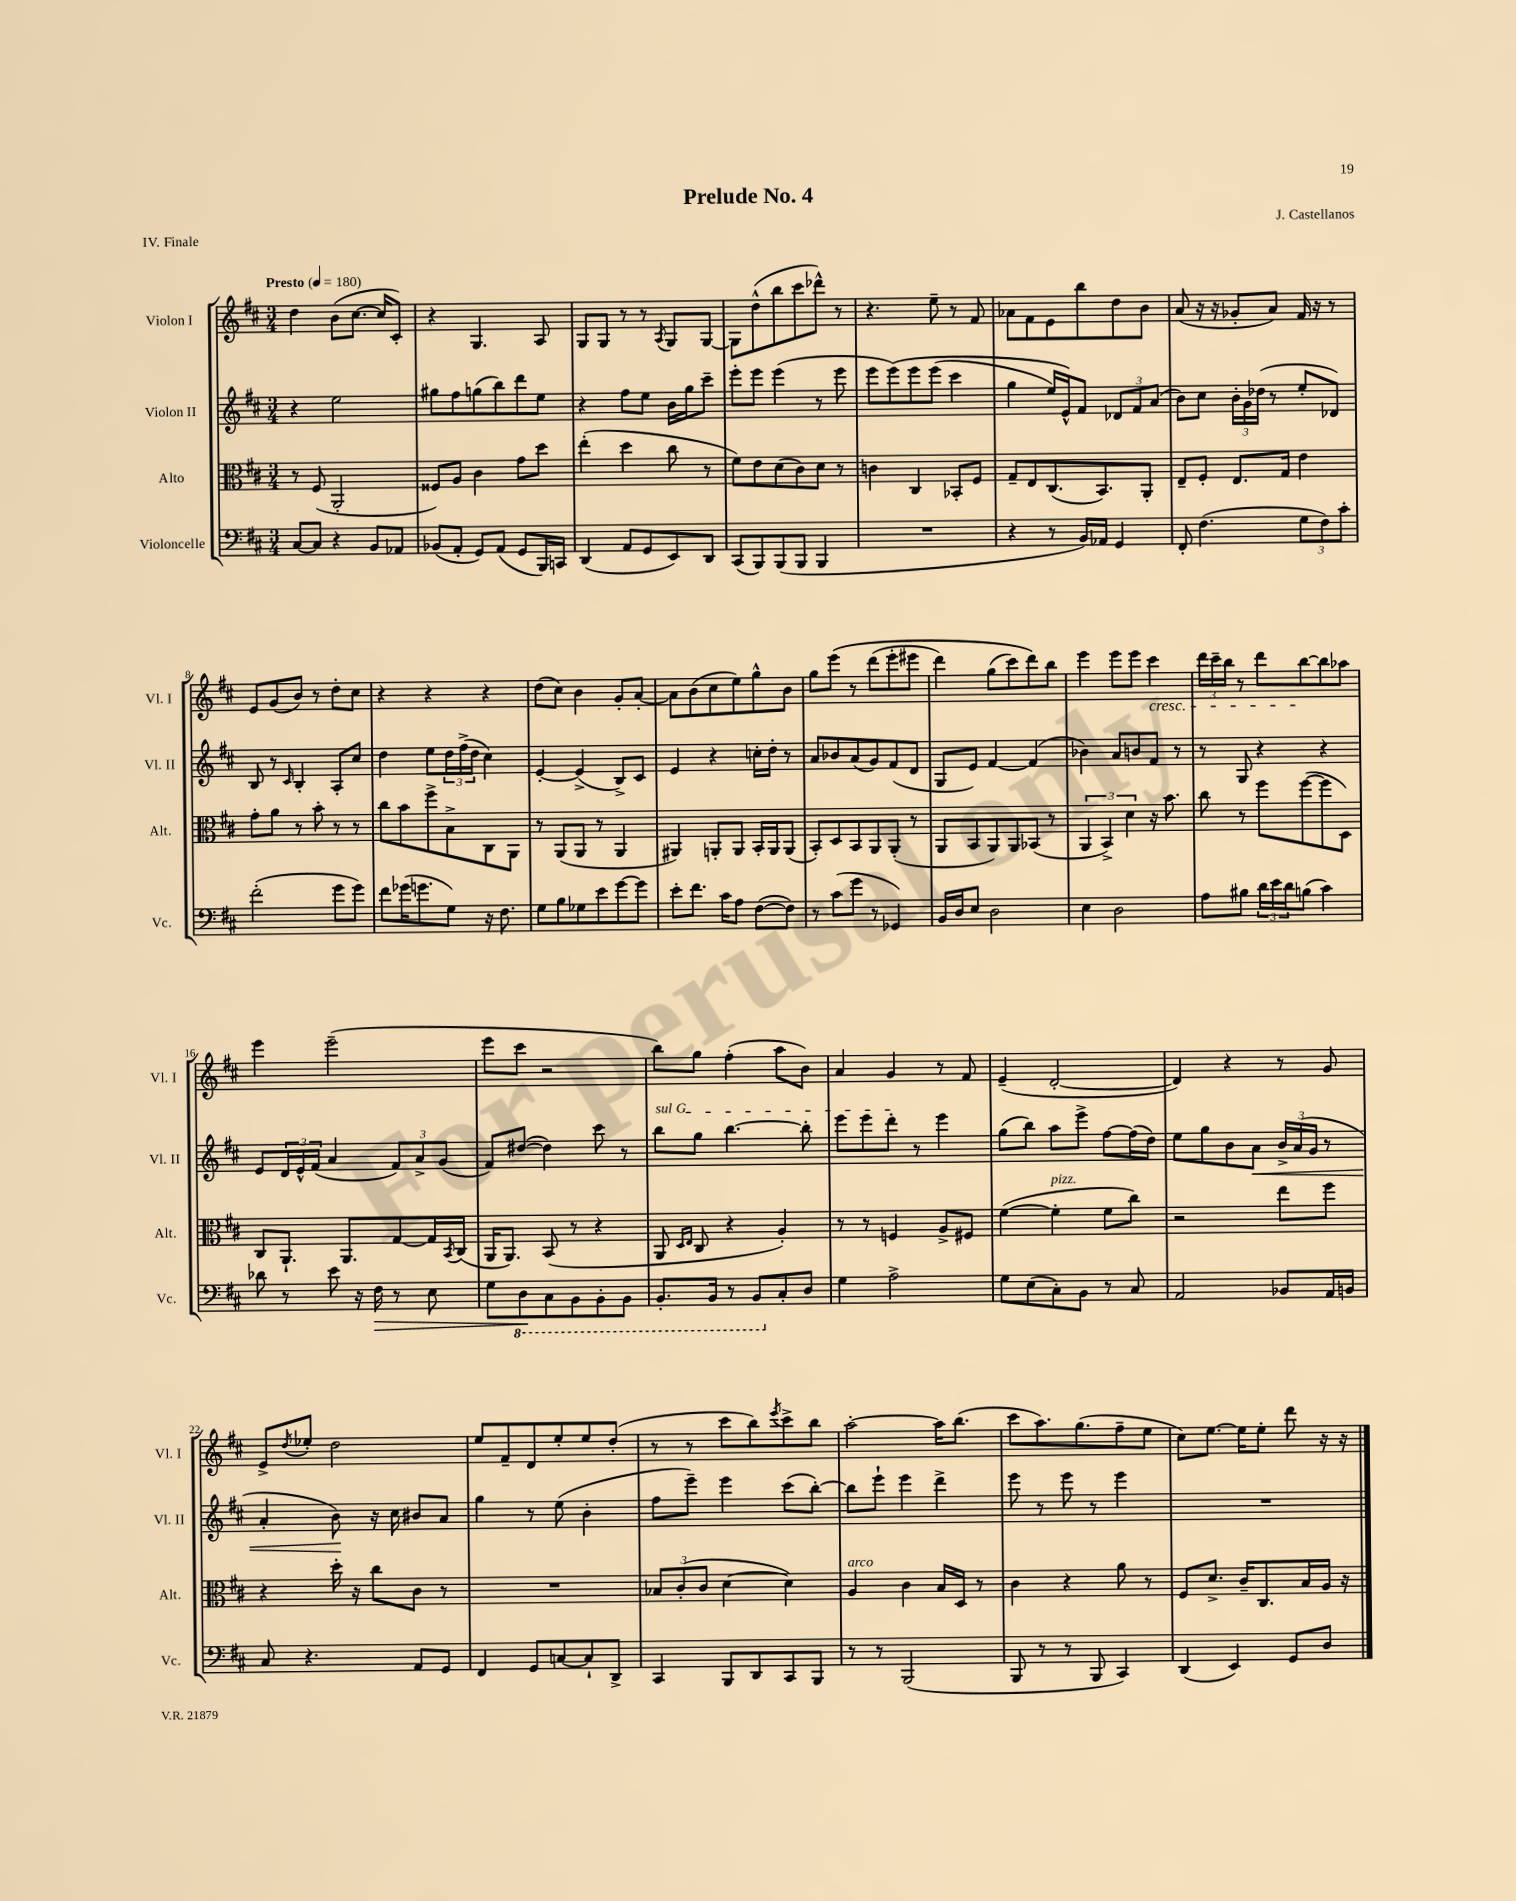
\header { title = "Prelude No. 4" composer = "J. Castellanos" piece = "IV. Finale" }
<<
\new StaffGroup <<
\new Staff = "s0" \with { instrumentName = "Violon I" shortInstrumentName = "Vl. I" } {
    \clef treble \key d \major \numericTimeSignature \time 3/4 \tempo "Presto" 4 = 180
    d''4 b'8( cis''8.~ cis''16 cis'8-.) |
    r4 g4. a8 |
    g8 g8 r8 r8 \acciaccatura { a8 } g8 g8~ |
    g8 d''8-^( b''8 cis'''8 des'''8-^) r8 |
    r4. e''8-- r8 fis'8 |
    aes'8 fis'8 e'8 b''8 d''8 b'8 |
    a'8( r16 r16 ges'8-. a'8) fis'16 r16 r8 |
    e'8 g'8( b'8) r8 d''8-. cis''8 |
    r4 r4 r4 |
    d''8( cis''8) b'4 g'8-. a'8~-. |
    a'8 b'8( cis''8 e''8) g''8-^ b'8 |
    g''8 e'''8\( r8 d'''8( e'''8-. eis'''8 |
    d'''4) g''8( cis'''8) d'''8\) b''8 |
    e'''4 e'''8 e'''8 cis'''4\cresc |
    \tuplet 3/2 { d'''16 cis'''16-- b''16 } r8 d'''8 b''8~\! b''8 aes''8 |
    e'''4 e'''2--( |
    e'''8 cis'''8 r2 |
    b''8) g''8 fis''4-.( a''8 b'8) |
    a'4 g'4 r8 fis'8 |
    e'4--( d'2~-. |
    d'4) r4 r8 g'8 |
    e'8-> \acciaccatura { d''8 } ees''8-. d''2 |
    e''8 fis'8-- d'8 e''8-. e''8 d''8-.( |
    r8 r8 cis'''8 b''8) \acciaccatura { e'''8 } cis'''8-> b''8 |
    a''2~-. a''16 b''8.( |
    cis'''8 a''8.) g''8.( fis''8-- e''8 |
    cis''8) e''8.~ e''16 e''8-. d'''8 r16 r16 \bar "|." |
}
\new Staff = "s1" \with { instrumentName = "Violon II" shortInstrumentName = "Vl. II" } {
    \clef treble \key d \major \numericTimeSignature \time 3/4
    r4 e''2 |
    gis''8 fis''8 g''8( b''8) d'''8 e''8 |
    r4 fis''8 e''8 b'16 g''16 cis'''8-- |
    e'''8-. e'''8 e'''4( r8 e'''8 |
    e'''8 e'''8)\( e'''8 e'''8( cis'''4 |
    g''4 e''16) e'16-^\) fis'8 \tuplet 3/2 { des'8 fis'8 a'8( } |
    b'8) cis''8 \tuplet 3/2 { b'16-. g'16 des''16( } r8 e''8-. des'8) |
    b8 r8 \grace { cis'16 } b4-. a8-. cis''8 |
    d''4 e''8 \tuplet 3/2 { d''16 fis''16->( d''16 } cis''4) |
    e'4~-. e'4->( b8->) cis'8 |
    e'4 r4 c''16-. d''16-. r8 |
    a'8 bes'8 a'8( g'8) fis'8( d'8 |
    g8 e'8) fis'4~ fis'4( |
    bes'4) a'8 b'8 fis'8 r8 |
    r8 g8 r4 r4 |
    e'8 \tuplet 3/2 { d'16 e'16-^ fis'16( } a'4 \tuplet 3/2 { fis'8) a'8-> g'8( } |
    fis'8) dis''8~( dis''4) cis'''8 r8 |
    \once \override TextSpanner.bound-details.left.text = \markup { \italic "sul G" } b''8\startTextSpan g''8 b''4.~ b''8-. |
    e'''8 e'''8 d'''8-.\stopTextSpan r8 e'''4 |
    g''8( b''8) a''8 e'''8-> fis''8~ fis''16( d''16) |
    e''8 g''8 b'8 a'8\< \tuplet 3/2 { b'16-> a'16( g'16 } r8 |
    a'4-. b'8\!) r16 cis''16 bis'8 a'8 |
    g''4 r8 e''8( b'4-. |
    fis''8 e'''8--) e'''4 cis'''8( b''8~-.) |
    b''8 e'''8-! e'''4 d'''4-> |
    e'''8 r8 e'''8 r8 e'''4 |
    R2. \bar "|." |
}
\new Staff = "s2" \with { instrumentName = "Alto" shortInstrumentName = "Alt." } {
    \clef alto \key d \major \numericTimeSignature \time 3/4
    r8 fis8( a,2-. |
    fisis8) a8 cis'4 g'8 d''8 |
    e''4-.( d''4 cis''8 r8 |
    fis'8) e'8 d'8( cis'8) d'8 r8 |
    c'4 cis4 bes,8-. fis8 |
    g8-- e8 cis8.( b,8.) a,8-. |
    e8-- fis8-. e8. g16 e'4 |
    g'8-. a'8 r8 b'8-. r8 r8 |
    cis''8 b'8 fis''8-> b8-> cis8 a,8 |
    r8 a,8( a,8 r8 a,4 |
    ais,4) a,8-. a,8 b,16-. a,16 a,8( |
    b,8-.) d8 b,8 a,8 a,8-.( r8 |
    a,8 b,8 a,8) a,8 bes,8( r8 |
    \tuplet 3/2 { a,4 b,4->) d'4 } r16 b'8. |
    cis''8 r8 fis''8 fis''8~( fis''8 d8) |
    cis8 a,8.-! a,8. g8~ g16 \acciaccatura { b,8 } cis16( |
    a,16 a,8.) b,8( r8 r4 |
    a,8 \grace { d16 e16 } cis8 r4 a4-.) |
    r8 r8 f4 a8-> fis8 |
    fis'4~( fis'4-.^\markup { \italic "pizz." } fis'8 cis''8) |
    r2 e''8 fis''8 |
    r4 d''16-. r16 cis''8 cis'8 r8 |
    R2. |
    \tuplet 3/2 { bes8 cis'8-.( cis'8 } d'4~ d'4) |
    a4^\markup { \italic "arco" } cis'4 b16 d16 r8 |
    cis'4 r4 a'8 r8 |
    fis8 d'8.-> cis'16-- cis8. b16 a16 r16 \bar "|." |
}
\new Staff = "s3" \with { instrumentName = "Violoncelle" shortInstrumentName = "Vc." } {
    \clef bass \key d \major \numericTimeSignature \time 3/4
    cis8~ cis8 r4 b,8 aes,8 |
    bes,8( a,8-. g,8) a,8( g,8 b,,16) c,16 |
    d,4( a,8 g,8 e,8) d,8 |
    cis,8( b,,8) b,,8( b,,8 b,,4 |
    R2. |
    r4 r8 b,16) aes,16 g,4 |
    fis,8-. fis4.( \tuplet 3/2 { g8 fis8) cis'8-. } |
    fis'2-.( g'8 g'8) |
    fis'8 ges'16( g'8. g8) r16 fis8. |
    g8 b8 ges8 e'8 g'8~ g'8 |
    e'8-. fis'8. cis'16 a8 fis8~( fis8) |
    r8 cis'8( g'8 r8 ges,4) |
    b,16 d16 e8 d2 |
    e4 d2 |
    a8 bis8 \tuplet 3/2 { d'16 e'16 d'16 } b8( cis'4) |
    des'8 r8 e'8 r16 fis16\> r8 e8 |
    g8 \ottava #-1 d,8\! cis,8 b,,8 b,,8-. b,,8 |
    b,,8.-. b,,16 r8 b,,8 \ottava #0 cis8-. d8 |
    g4 a2-> |
    g8 e8( cis8-.) b,8 r8 cis8 |
    a,2 bes,8 a,16 b,16 |
    cis8 r4. a,8 g,8 |
    fis,4 g,8 c8~ c8-! d,8-> |
    cis,4 b,,8 d,8 cis,8 b,,8 |
    r8 r8 b,,2( |
    b,,8 r8 r8 b,,8 cis,4) |
    d,4( e,4) g,8 d8 \bar "|." |
}
>>
>>
